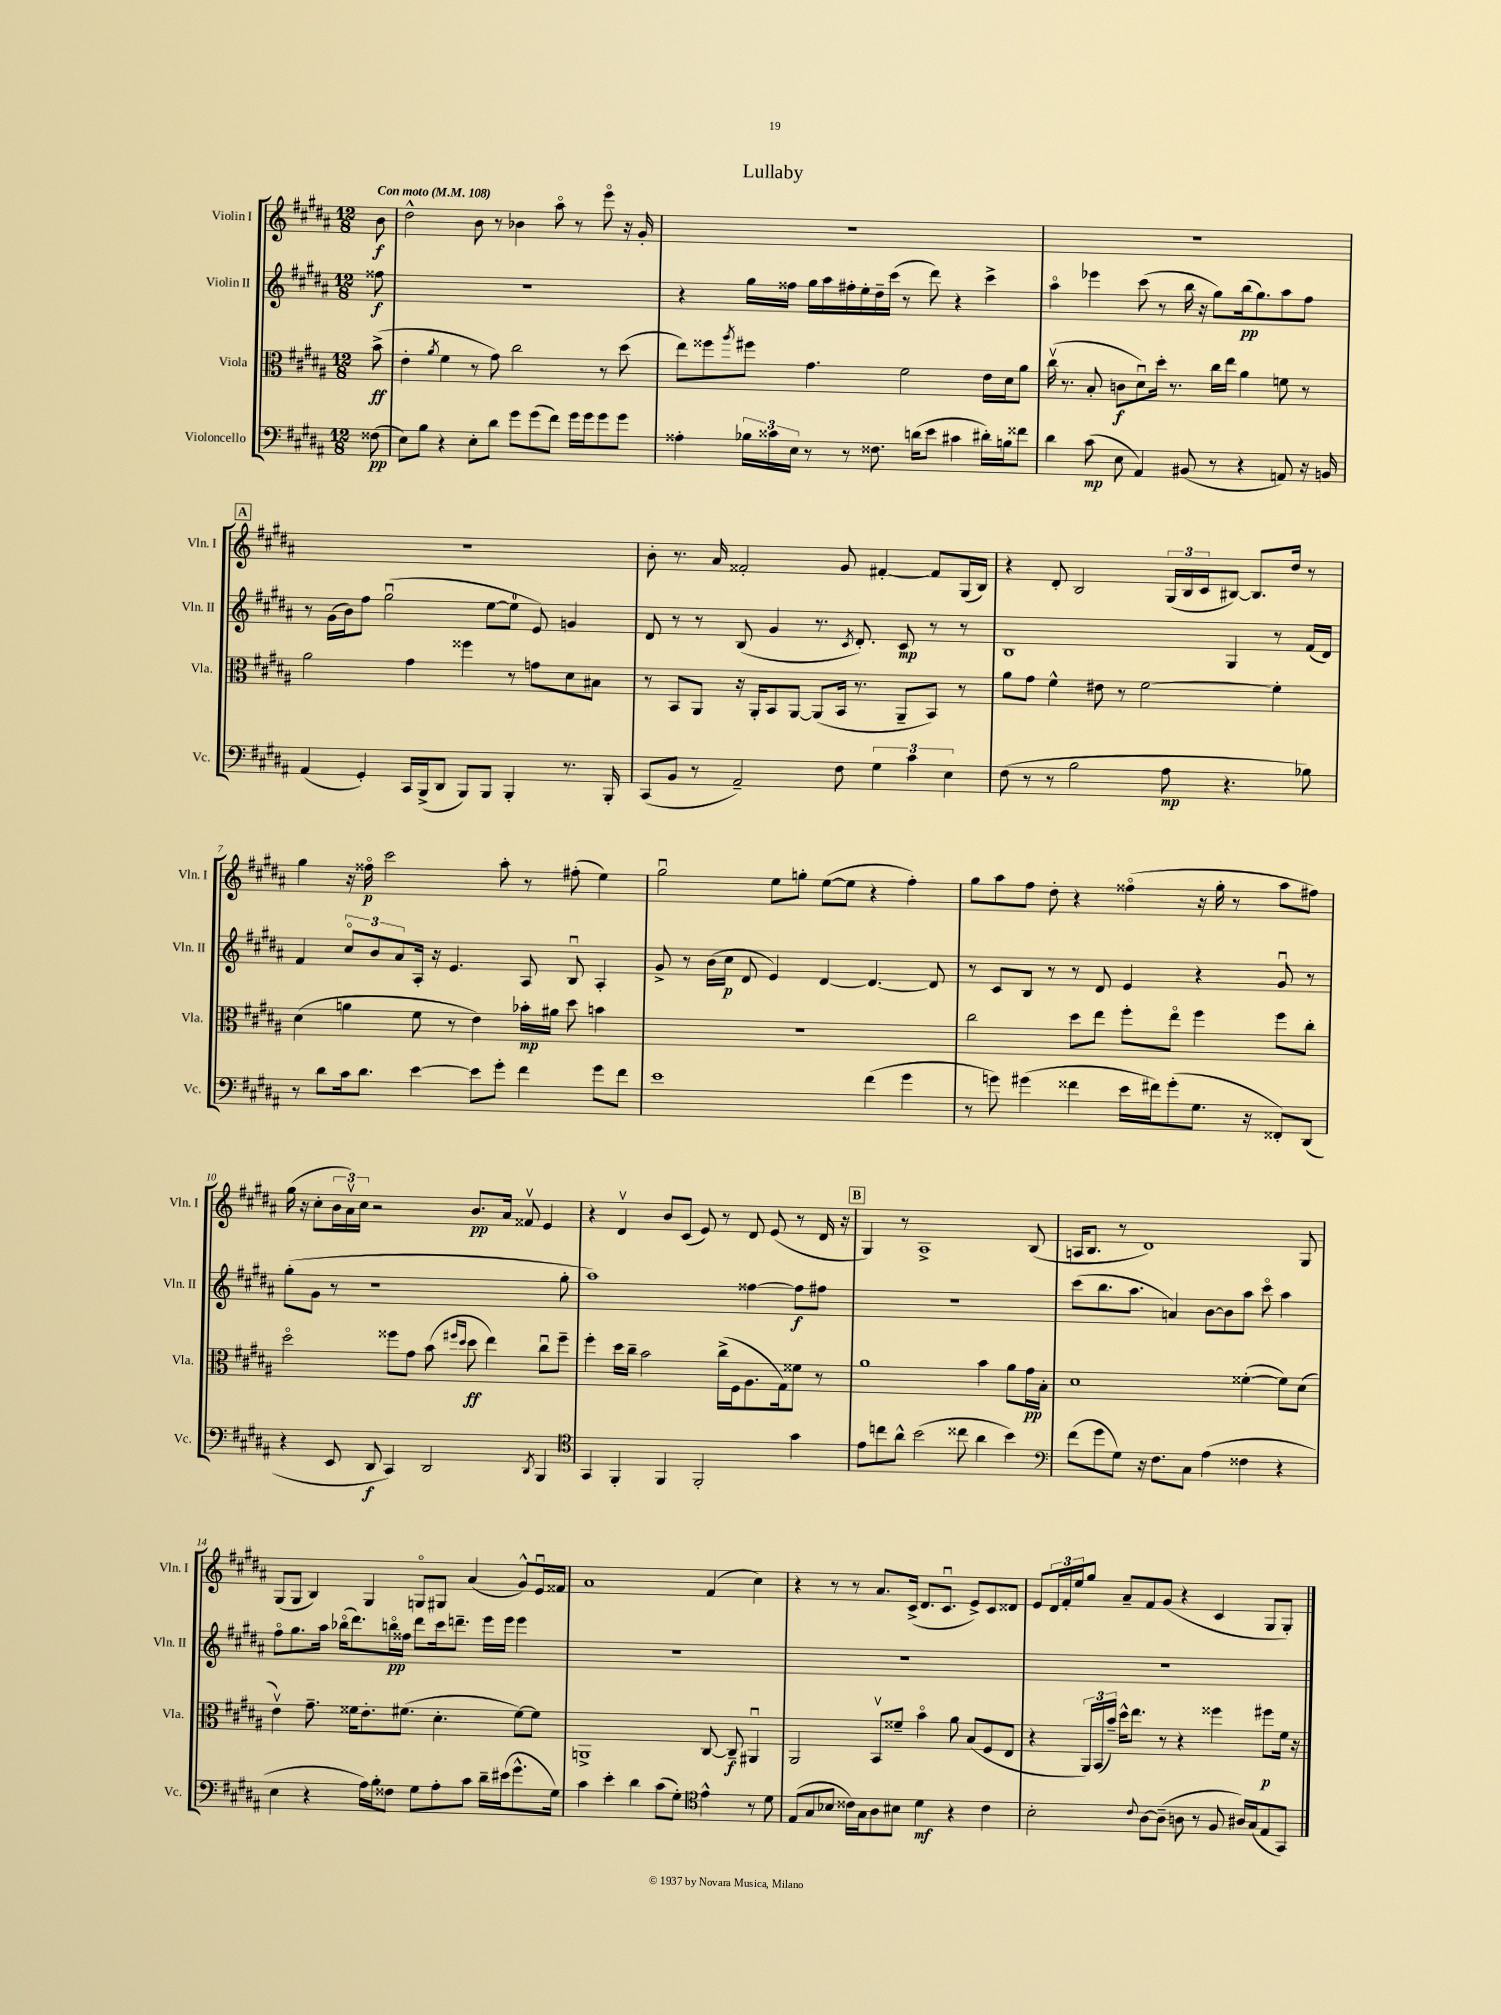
\header { title = "Lullaby" }
<<
\new StaffGroup <<
\new Staff = "s0" \with { instrumentName = "Violin I" shortInstrumentName = "Vln. I" } {
    \clef treble \key b \major \numericTimeSignature \time 12/8 \partial 8 \tempo "Con moto" 4 = 108
    b'8\f |
    dis''2-^ b'8 r8 bes'4 ais''8\flageolet r8 e'''8\flageolet r16 gis'16-. |
    R1. |
    R1. |
    \mark \markup { \box "A" } R1. |
    b'8-. r8. ais'16 fisis'2-. gis'8 fis'4~-. fis'8 gis16( b16) |
    r4 dis'8-. b2 \tuplet 3/2 { gis16( b16 cis'16 } bis8~) bis8. dis''16 r8 |
    gis''4 r16 fisis''16\flageolet\p cis'''2 ais''8-. r8 fis''8-.( e''4) |
    gis''2\downbow e''8 g''8-. e''8~( e''8 r4 fis''4-.) |
    gis''8 ais''8 fis''8 dis''8-. r4 fisis''4\flageolet( r16 gis''16-. r8 ais''8 fis''8) |
    gis''16( r16 cis''8-. \tuplet 3/2 { b'16 ais'16\upbow) cis''16 } r2 b'8.\pp ais'16 fisis'8\upbow e'4 |
    r4 dis'4\upbow b'8 cis'8( e'8) r8 dis'8 e'8( r8 dis'16 r16 |
    \mark \markup { \box "B" } gis4) r8 ais1-> b8( |
    a16 b8. r8 dis'1) gis8 |
    gis8( gis8 b4) gis4 g8\flageolet gis8 ais'4( gis'8-^) e'16\downbow fisis'16 |
    ais'1 fis'4( cis''4) |
    r4 r8 r8 ais'8. cis'16->( dis'8. cis'8.\downbow e'8->) cis'8 disis'8 |
    e'8 \tuplet 3/2 { dis'16 fis'16-. e''16 } gis''8 ais'8-- fis'8 gis'8( r4 cis'4 gis8 gis8-.) \bar "|." |
}
\new Staff = "s1" \with { instrumentName = "Violin II" shortInstrumentName = "Vln. II" } {
    \clef treble \key b \major \numericTimeSignature \time 12/8 \partial 8
    fisis''8\f |
    R1. |
    r4 gis''16 fisis''16 gis''16 ais''16 fis''16-. e''16-. dis''16-- cis'''16( r8 dis'''8) r4 cis'''4-> |
    ais''4\flageolet ees'''4 cis'''8( r8 b''16 r16 gis''8) b''16\pp( gis''8.) ais''8 fis''8 |
    \mark \markup { \box "A" } r8 gis'16( b'16) fis''8 gis''2\downbow( e''8~ e''8-0 e'8) g'4 |
    dis'8 r8 r8 b8( gis'4 r8. \acciaccatura { cis'8 } dis'8.-.) cis'8\mp r8 r8 |
    b1 gis4 r8 fis'16( dis'16) |
    fis'4 \tuplet 3/2 { cis''8\flageolet b'8 ais'8 } ais16-. r16 e'4. ais8 b8\downbow ais4-. |
    gis'8-> r8 b'16( cis''16\p dis'8 e'4) dis'4~ dis'4.~ dis'8 |
    r8 cis'8 b8 r8 r8 dis'8 e'4 r4 gis'8\downbow r8 |
    gis''8-.( gis'8 r8 r1 gis''8-. |
    ais''1) fisis''4~ fisis''8\f fis''8 |
    \mark \markup { \box "B" } R1. |
    cis'''8( b''8. ais''8. a'4) b'8~ b'8 ais''8 cis'''8\flageolet ais''4 |
    fis''8\flageolet gis''8. ais''16 bes''16\flageolet( dis'''8.) b''16\flageolet\pp fisis''16 dis'''8 cis'''16 d'''8.-- e'''16 e'''16 e'''4 |
    R1. |
    R1. |
    R1. \bar "|." |
}
\new Staff = "s2" \with { instrumentName = "Viola" shortInstrumentName = "Vla." } {
    \clef alto \key b \major \numericTimeSignature \time 12/8 \partial 8
    b'8->\ff( |
    e'4-. \acciaccatura { ais'8 } fis'4 r8 gis'8) cis''2 r8 dis''8( |
    e''8) fisis''8 \acciaccatura { ais''8 } fis''8 gis'4. fis'2 e'16 dis'16 ais'8 |
    cis''16\upbow( r8. b8-. c'8\f dis'8\downbow) dis''16-. r8. cis''16 e''16 ais'4 f'8 r8 |
    \mark \markup { \box "A" } ais'2 gis'4 fisis''4 r8 g'8 dis'8 bis8 |
    r8 b,8 ais,8 r16 ais,16-. b,8 ais,8~ ais,8( b,16 r8. ais,8-- b,8) r8 |
    ais'8 gis'8 fis'4-^ eis'8 r8 fis'2~ fis'4-. |
    dis'4( a'4 fis'8 r8 e'4) bes'16-.\mp ais'16 dis''8 b'4 |
    R1. |
    cis''2 dis''8 e''8 fis''8-. e''8\flageolet fis''4 fis''8 cis''8-. |
    dis''2\flageolet fisis''8 gis'8 b'8( \grace { fis''16 dis''16 } dis''8\ff e''4) cis''8\downbow fis''8-- |
    fis''4-. dis''16 cis''16-- b'2 cis''16->( fis16 ais8. gis16) fisis'8 r8 |
    \mark \markup { \box "B" } ais'1 b'4 ais'8 gis'16\pp b16-. |
    dis'1 fisis'4~-.( fisis'8) dis'8( |
    e'4\upbow) gis'8.-- fisis'16 e'8.-. fis'8.( dis'4.-. fis'8~) fis'8 |
    a,1-> cis8~ cis8--\f ais,4\downbow |
    ais,2 b,8\upbow fisis'8-- b'4\flageolet ais'8 b8( fis8 e8 |
    r4 \tuplet 3/2 { ais,16) b,16( b'16--) } dis''16-^ e''8. r8 r4 fisis''4 fis''8\p fis'16 r16 \bar "|." |
}
\new Staff = "s3" \with { instrumentName = "Violoncello" shortInstrumentName = "Vc." } {
    \clef bass \key b \major \numericTimeSignature \time 12/8 \partial 8
    fisis8\pp( |
    e8) b8 r4 e8-. dis'8 gis'8 gis'8( fis'8) gis'16 gis'16 gis'8 gis'8 |
    aisis4-. \tuplet 3/2 { bes16 cisis'16 e16 } r8 r8 fisis8. d'16( e'8 cis'4 dis'16-.) b16 fisis'8 |
    dis'4 cis'8\mp( e8 ais,4) bis,8( r8 r4 a,8) r16 b,16 |
    \mark \markup { \box "A" } ais,4( gis,4-.) cis,16 b,,16->( dis,8 b,,8) b,,8 b,,4-. r8. b,,16-. |
    cis,8( b,8 r8 ais,2--) fis8 \tuplet 3/2 { gis4 cis'4 e4 } |
    fis8( r8 r8 b2 ais8\mp r4. bes8) |
    r8 dis'8 cis'16 dis'8. e'4~ e'8 gis'8-. fis'4 gis'8 fis'8 |
    e'1 fis'4( gis'4 |
    r8 g'8) gis'4( fisis'4 e'16 fis'16) gis'8-.( gis8. r16 fisis,8-.) dis,8( |
    r4 e,8 dis,8\f cis,4) dis,2 \acciaccatura { dis,8 } b,,4 |
    \clef tenor gis,4 fis,4-. fis,4 fis,2-. gis'4 |
    \mark \markup { \box "B" } e'8 c''8 ais'8-^ b'2( cisis''8 ais'4 b'4) |
    \clef bass fis'8( gis'8 gis8) r16 fis8. cis8 ais4( fisis4 r4 |
    e4 r4 ais16) b16-. fisis8 gis8 ais8-. cis'8 dis'16-- eis'16( gis'8.-^ gis16) |
    cis'4 e'4-. dis'4 cis'8( gis8-.) \clef tenor e'4-^ r8 dis'8 |
    e8( gis8 bes8 cisis'16) gis16 ais8 bis8 dis'4\mf r4 cisis'4 |
    b2-. \appoggiatura { cis'8 } ais8~ ais8--( a8 r8 fis8 ais16) gis16( e8 gis,8) \bar "|." |
}
>>
>>
